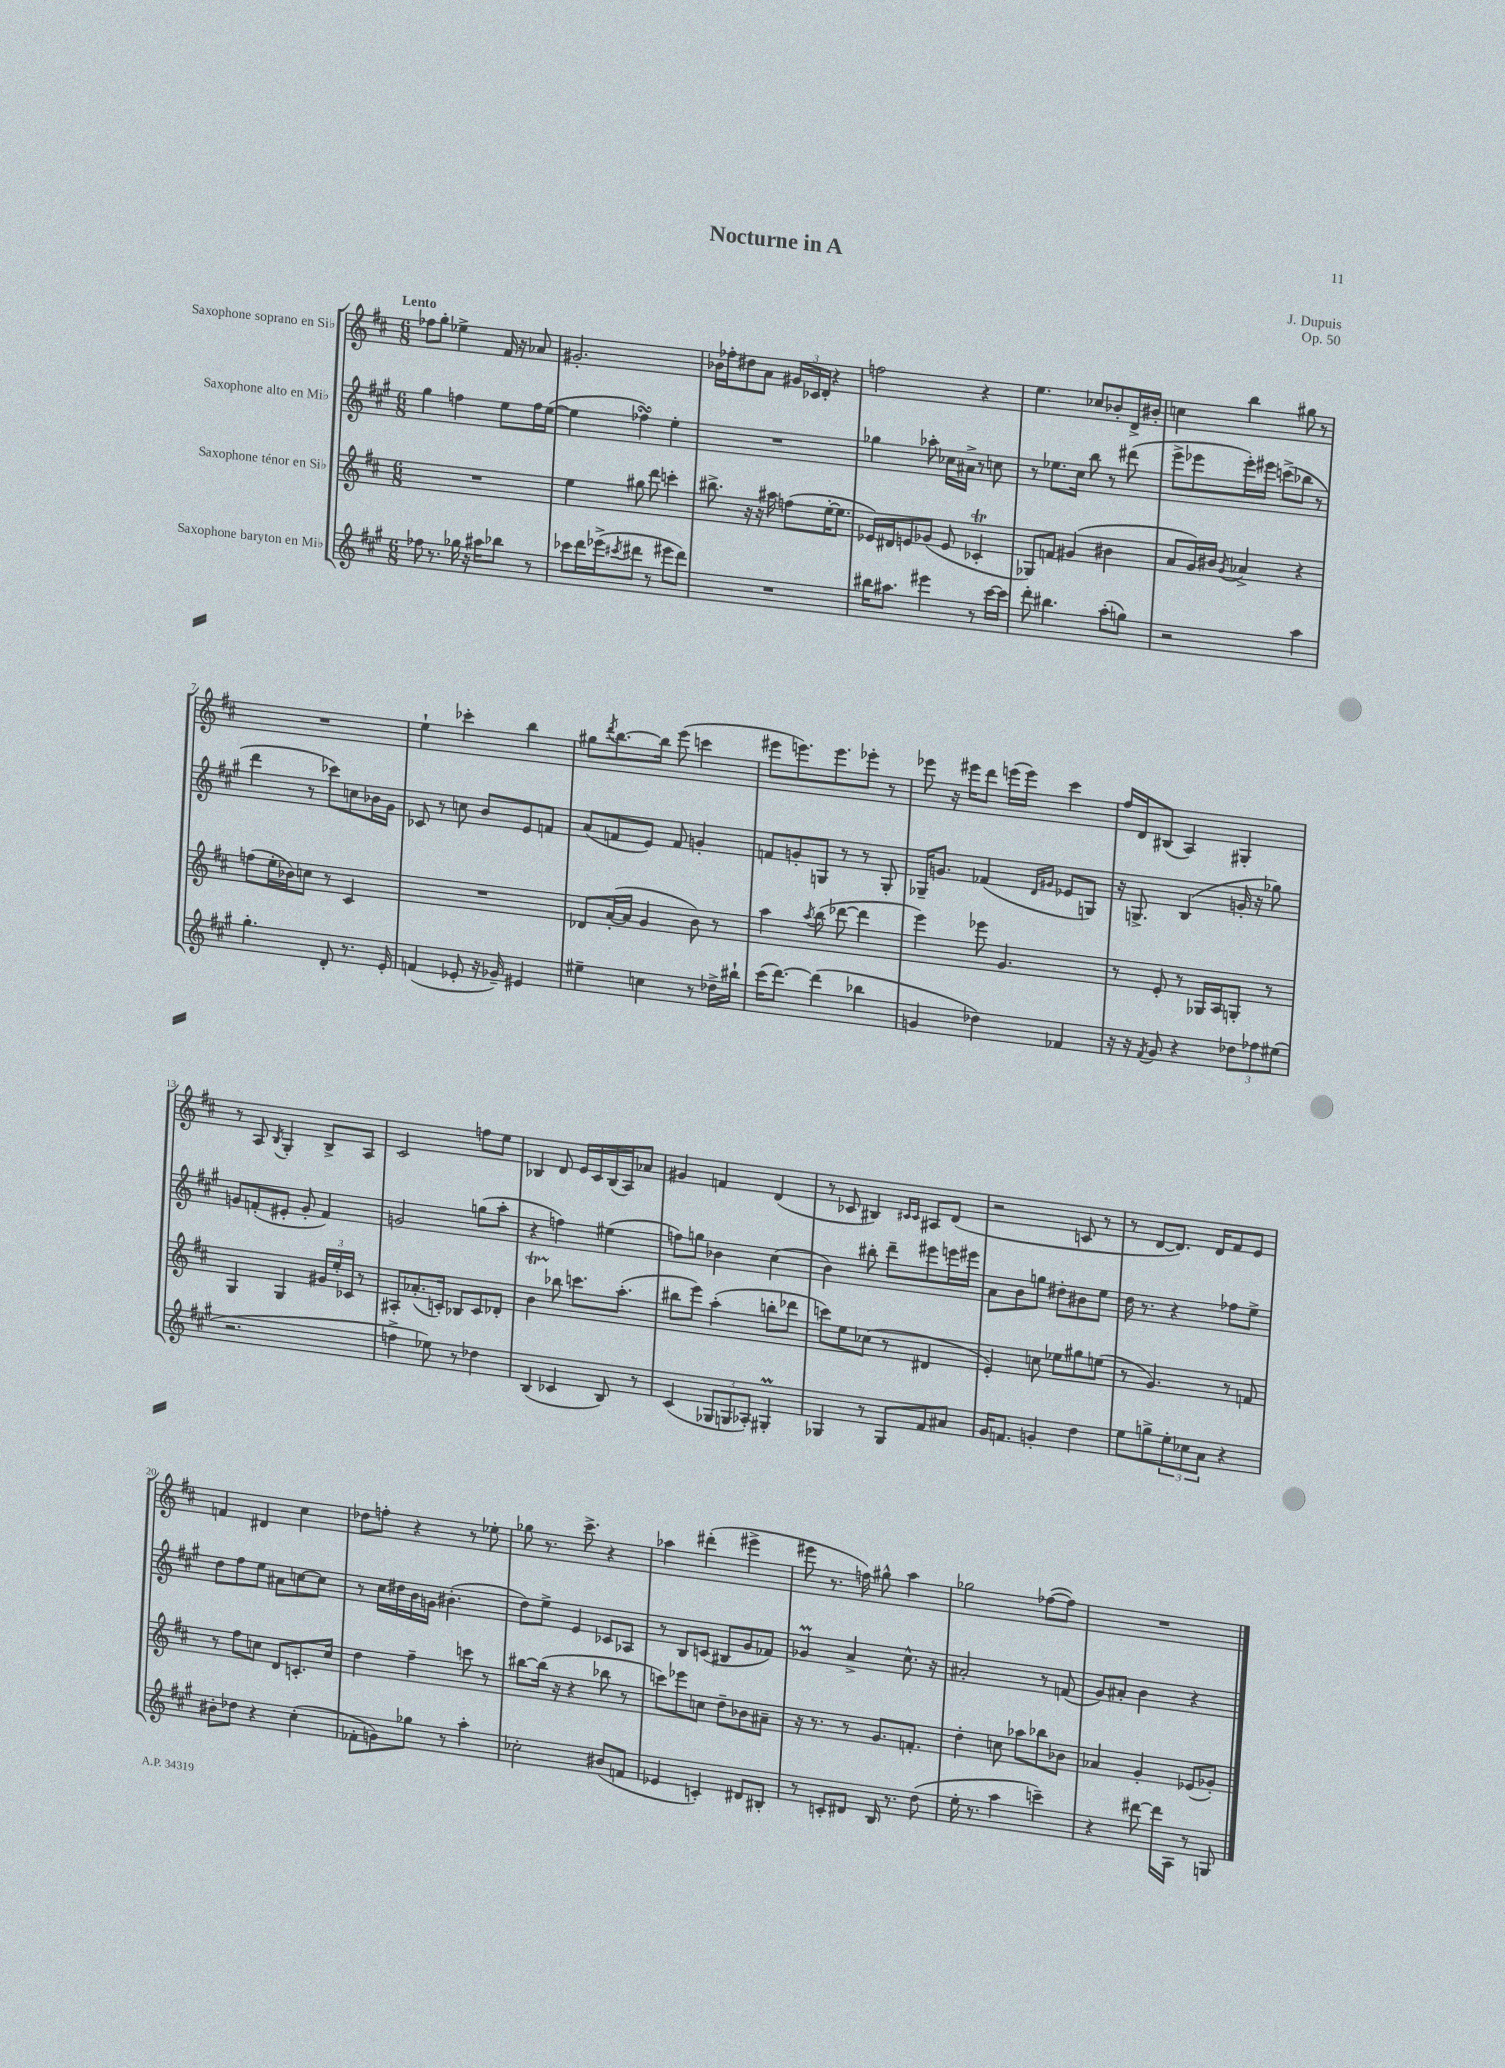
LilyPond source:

\header { title = "Nocturne in A" composer = "J. Dupuis" opus = "Op. 50" }
<<
\new StaffGroup <<
\new Staff = "s0" \with { instrumentName = "Saxophone soprano en Sib" } {
    \clef treble \key d \major \numericTimeSignature \time 6/8 \tempo "Lento"
    fes''8 g''8-. ees''4-> fis'16 r16 aes'8 |
    gis'2.-. |
    bes'16 fes''16-. dis''8 a'8 \tuplet 3/2 { gis'16 ces'16 d'16-. } r4 |
    f''2 r4 |
    e''4. ces''8 bes'8-. d'16-> bis'16-. |
    c''4 b''4 gis''8 r8 |
    R2. |
    e''4-! ces'''4-. b''4 |
    gis''8 \acciaccatura { d'''8 } b''8.~ b''16 e'''8( c'''4 |
    eis'''8 e'''8.) e'''8. ees'''8-. r8 |
    ees'''8 r16 eis'''16 d'''8 e'''16( e'''16) cis'''4 |
    fis''16 d'16 bis8( a4) gis4-. |
    r8 a8 \acciaccatura { b8 } g4-. b8-> a8 |
    cis'2 f''8 e''8 |
    bes4 d'8 e'16 cis'16 bes16( a16) aes'8 |
    gis'4 f'4 d'4( |
    r8 ces'8 bis4) \grace { cis'16 cis'16 } ais8 d'8( |
    r2 c'8 r8 |
    r8 d'8~ d'8.) d'16 fis'8 e'8 |
    f'4 dis'4 cis''4 |
    des''8 f''8-. r4 r8 ees''8-. |
    ges''8 r8. cis'''8.-> r4 |
    aes''4 dis'''4-.( eis'''4-> |
    eis'''8 r8. f''16) gis''8-^ a''4 |
    ges''2 fes''8~( fes''8) |
    R2. \bar "|." |
}
\new Staff = "s1" \with { instrumentName = "Saxophone alto en Mib" } {
    \clef treble \key a \major \numericTimeSignature \time 6/8
    gis''4 f''4 e''8 f''16 e''16~( |
    e''4 fes''4\turn) e''4-. |
    R2. |
    ges''4 aes''8-. ces''16 ais'16-> r8 c''8 |
    r8 ees''8. cis''16 b''8 r8 dis'''8( |
    e'''8-> ees'''8 ees'''16-.) eis'''16 c'''8->( bes''8 r8 |
    d'''4 r8 ces'''8) c''8 bes'16 gis'16 |
    ces'8 r8 c''8 b'8 e'8 f'8 |
    a'8( f'8 e'8) f'8 g'4-. |
    f'8 g'8-. g8 r8 r8 g8-. |
    ges16-- g'8. fes'4( \grace { d'16 gis'16 } ees'8 g8) |
    r16 g8.-> b4( g'16-. r16 ges''8) |
    g'8 f'8-.( eis'8-. g'8-. f'4) |
    g'2 g''8( a''8-. |
    r4 f''4) eis''4( |
    f''8) g''8 bes'4 cis''4( |
    b'4) bis''8-. d'''8-- eis'''8 e'''16 eis'''16 |
    a'8 b'8 g''8 dis''8-. bis'8 e''8 |
    d''16 r8. r4 fes''8 e''8-> |
    d''8 fis''8 e''8 ais'8 c''8~ c''8 |
    r8 cis''16 dis''16 b'16 g'16 bis'4.-.( |
    d''8) e''8-> e'4 ces'8 aes8 |
    r8 b8 c'8( bis8 gis'8 fes'8) |
    ges'4\prall a'4-> cis''8.-^ r16 |
    ais'2-. r8 f'8( |
    gis'8) ais'8-. b'4 r4 \bar "|." |
}
\new Staff = "s2" \with { instrumentName = "Saxophone ténor en Sib" } {
    \clef treble \key d \major \numericTimeSignature \time 6/8
    R2. |
    e''4 gis''8 d'''8 c'''4-. |
    bis''8.-> r16 r16 ais''16 f''8( e''16~-. e''8. |
    ees'16) dis'16 e'8 ges'8( e'8 ces'4-.\trill |
    ges8) f'8 gis'4( bis'4 |
    a'8 g'16) bis'16 \acciaccatura { g'8 } aes'4-> r4 |
    f''8( e''16-. bes'16) c''8 r8 cis'4 |
    R2. |
    des'8 a'16~-.( a'16 g'4 b'8) r8 |
    a''4 \acciaccatura { a''8 } b''8( des'''8~ des'''4 |
    e'''4) ees'''8 g'4. |
    r8 e'8-. r8 ges16 a16 g8-. r8 |
    g4 g4 \tuplet 3/2 { gis'16 e''16-. ces'16 } r8 |
    ais8-. aes'8.-.( c'16-.) bes8 c'8 des'8-. |
    b'4\startTrillSpan bes''8\stopTrillSpan c'''8. a''8.-.( |
    bis''8 e'''8) a''4-.( b''8-. des'''8 |
    c'''8) e''8 ces''8( r8 dis'4 |
    e'4-.) c''8 ees''8 gis''8 e''8( |
    r8 g'4.) r8 f'8 |
    r8 fis''8 c''8 d'8 c'8.-. c''16 |
    d''4 fis''4-- c'''8 r8 |
    bis''8~ bis''16( r16 r4 bes''8 r8 |
    c'''8) ees'''8 c''8 d''8-- bes'8 ais'8-- |
    r16 r8. r8 g'8. f'8.-. |
    d''4-. c''8 aes''8 bes''8 bes'8 |
    aes'4 g'4-. ees'8( ges'8-.) \bar "|." |
}
\new Staff = "s3" \with { instrumentName = "Saxophone baryton en Mib" } {
    \clef treble \key a \major \numericTimeSignature \time 6/8
    fes''8 r8. ges''16 r16 ais''16 bes''8 r8 |
    ces'''8 d'''16 ees'''16->( \acciaccatura { cis'''8 } dis'''8 r8 eis'''8 dis'''8) |
    R2. |
    bis''16 ais''8. eis'''4 r8 cis'''16~ cis'''16 |
    d'''8-. bis''4. a''8-.( g''8) |
    r2 a''4 |
    gis''4.-. d'8-. r8. e'16-. |
    f'4( ees'8-. r16 ges'16--) eis'4 |
    eis''4-- c''4 r8 des''16-> bis''16-! |
    cis'''16( d'''8.~) d'''4( bes''4 |
    g'4 des''4) fes'4 |
    r16 r16 \acciaccatura { fis'8 } gis'8 r4 \tuplet 3/2 { des''8 fes''8 eis''8( } |
    r2. |
    f''4-> ees''8) r8 des''4 |
    b4( ces'4 b8) r8 |
    cis'4( \tuplet 3/2 { ges8 g8 aes8-.) } gis4-.\prall |
    ges4 r8 ges8 fis'8 ais'8 |
    gis'16 f'8. g'4-. d''4 |
    e''8 g''8-> \tuplet 3/2 { e''8-. ces''8 a'8 } r4 |
    bis'8-. des''8 r4 cis''4-.( |
    fes'8-. g'8) ges''8 r8 a''4-. |
    ces''2-. bis'8( f'8 |
    ees'4 c'4-.) dis'8 bis8-. |
    r8 c'8-. dis'8 b16 r8. d''8( |
    e''16-. r8. a''4 c'''4--) |
    r4 dis'''8~ dis'''16 a16 r8 g8 \bar "|." |
}
>>
>>
